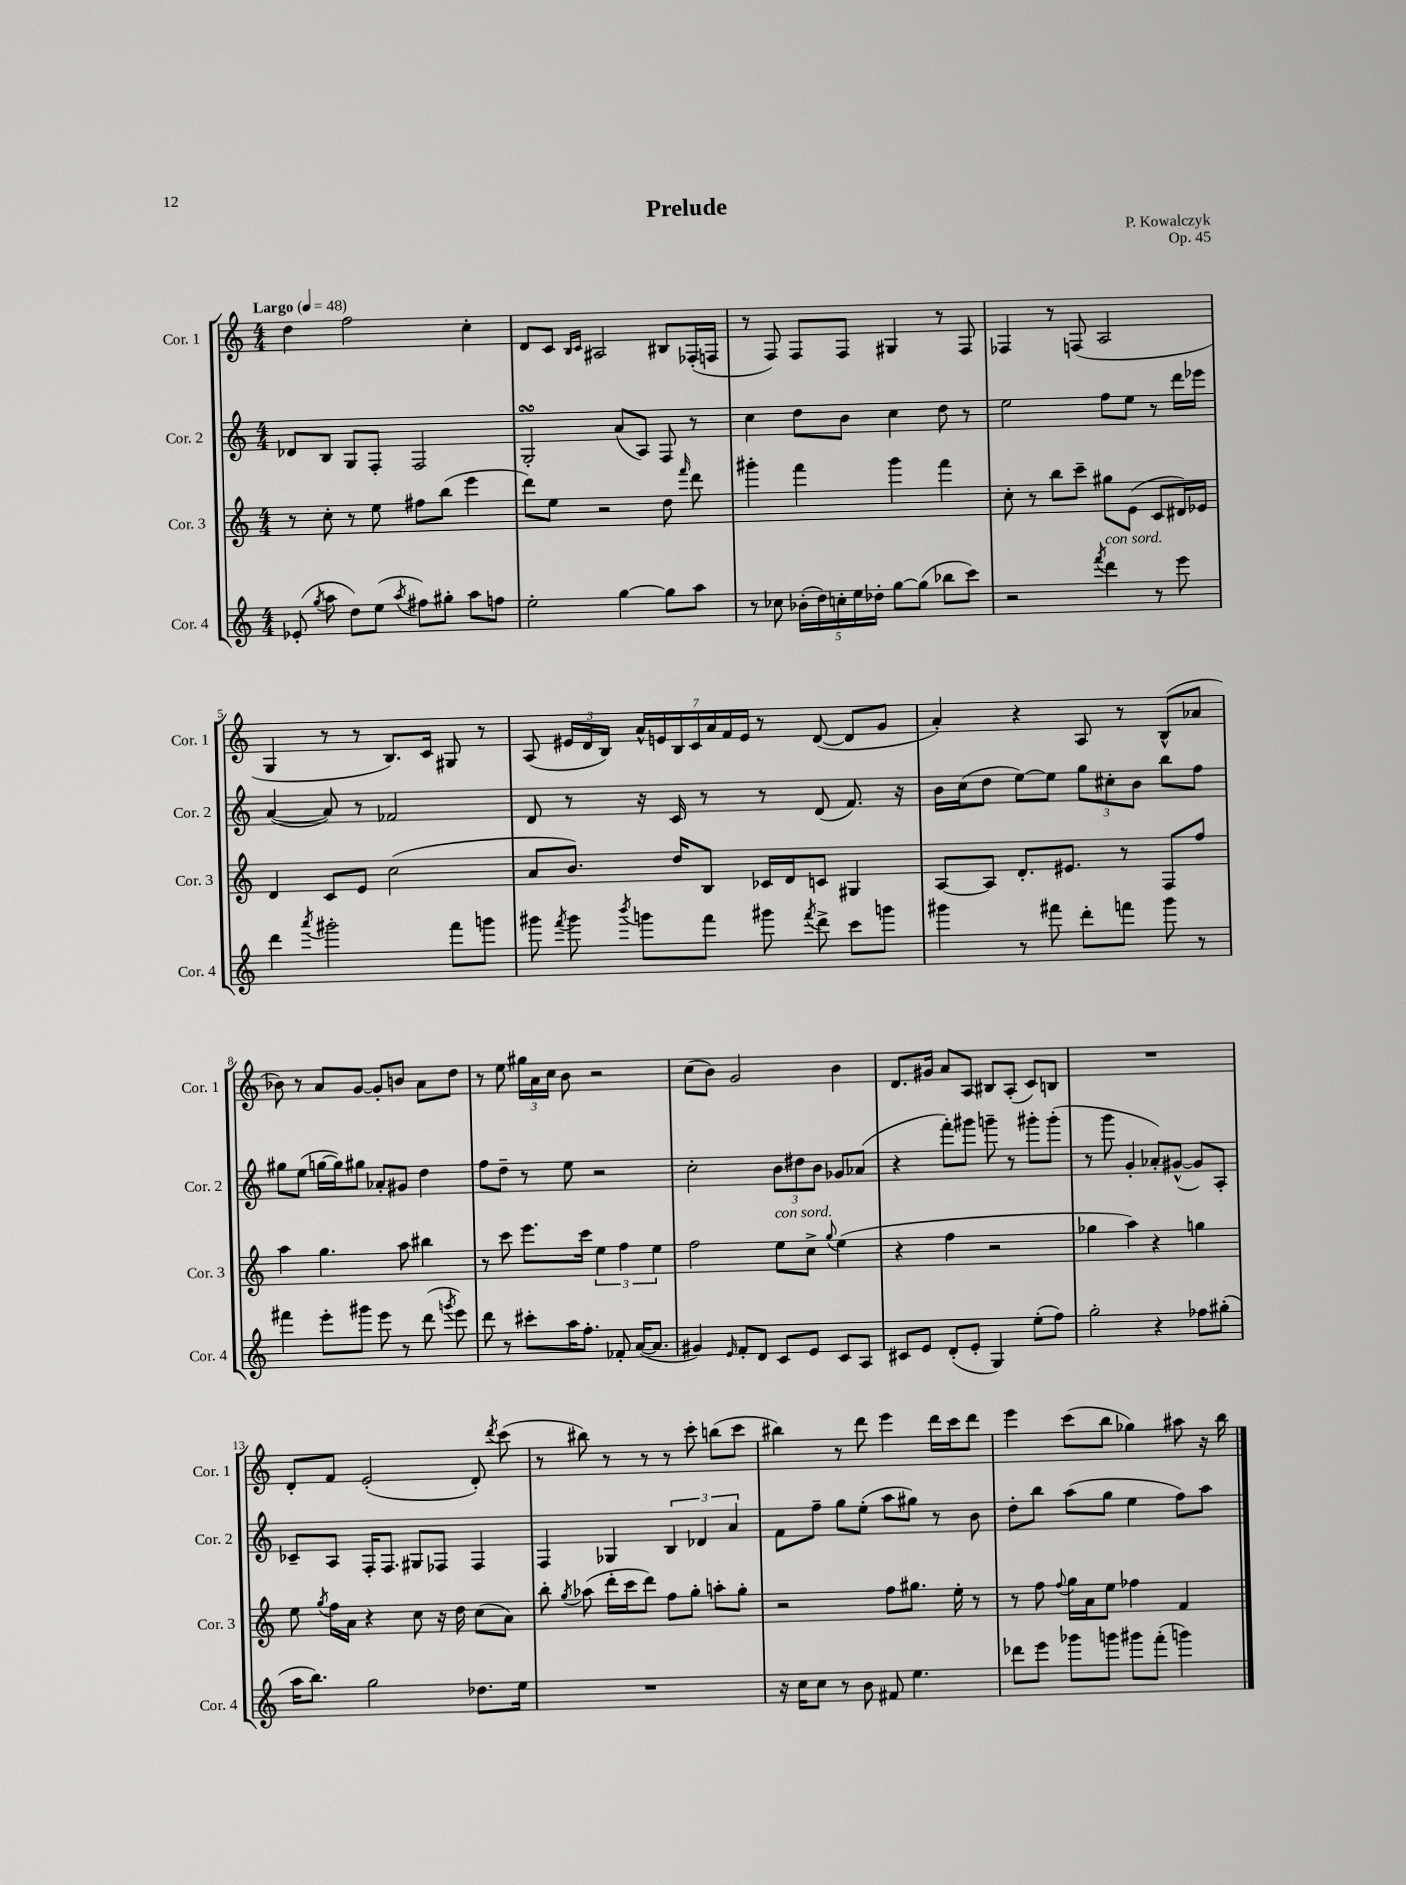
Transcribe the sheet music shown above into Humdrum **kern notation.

**kern	**kern	**kern	**kern
*part4	*part3	*part2	*part1
*staff4	*staff3	*staff2	*staff1
*I"Cor. 4	*I"Cor. 3	*I"Cor. 2	*I"Cor. 1
*I'Cor. 4	*I'Cor. 3	*I'Cor. 2	*I'Cor. 1
*clefG2	*clefG2	*clefG2	*clefG2
*k[]	*k[]	*k[]	*k[]
*M4/4	*M4/4	*M4/4	*M4/4
*MM48	*MM48	*MM48	*MM48
=1	=1	=1	=1
!	!	!	!LO:TX:a:B:t=Largo
(8e-X'/	8r	8d-X/L	4dd\
8qgg/	.	.	.
8aa\	8cc'\	8B/J	.
8dd\L)	8r	8G/L	2ff\
(8ee\J	8ee\	8F'/J	.
8qaa/	.	.	.
8ff#X\L)	8ff#X\L	2F/	.
8gg#X'\J	(8bb\J	.	.
8aa\L	4eee\	.	4cc'\
8ffn\J	.	.	.
=2	=2	=2	=2
2ee'\	8ddd\L)	2GsSSS'/	8d/L
.	8ee\J	.	8c/J
.	.	.	16qqB/LL
.	.	.	16qqc/JJ
.	2r	.	2A#X/
[4gg\	.	(8a/L	.
.	.	8A/J)	.
8gg\L]	8dd\	8F/	8B#X/L
.	16qqfff/	.	.
8aa\J	8ddd\	8r	(16F-X'/L
.	.	.	16Fn/JJ
=3	=3	=3	=3
8r	4ggg#X'\	4cc\	8r
8cc-X\	.	.	8F/)
(20b-X'\LL	4fff\	8dd\L	8F/L
20dd\)	.	.	.
20ccn'\	.	.	.
.	.	8b\J	8F/J
20ee\	.	.	.
20dd-X'\JJ	.	.	.
[8gg\L	4ggg#\	4cc\	4G#X/
(8gg\J]	.	.	.
8bb-X\L	4fff\	8dd\	8r
8ccc\J)	.	8r	8F/
=4	=4	=4	=4
2r	8cc'\	2ee\	4F-X/
.	8r	.	.
.	8bb\L	.	8r
.	8ccc~\J	.	(8Fn/
8qfff/	.	.	.
!LO:TX:a:i:t=con sord.	!	!	!
4ddd\	8gg#X\L	8ff\L	2A/
.	(8e\J	8ee\J	.
8r	8c/L	8r	.
8eee\	16d#X/L)	16ddd\LL	.
.	16e-X/JJ	16eee-X\JJ	.
!!LO:LB:g=z
=5	=5	=5	=5
4ddd\	4d/	([4a/	4G/
8qaaa/	.	.	.
2ggg#X'\	8c/L	8a/])	8r
.	8e/J	8r	8r
.	(2cc\	2f-X/	8.B/L)
.	.	.	16c/Jk
8fff\L	.	.	8G#X/
8gggn\J	.	.	8r
=6	=6	=6	=6
8ggg#X\	8a/L	8d/	(8A/
8qfff/	.	.	.
8ggg#\	8.b/J)	8r	24e#X/LL
.	.	.	24d/
.	.	.	24B/JJ)
8qbbb/	.	.	.
8gggn\L	.	16r	28a^^/LL
.	.	.	28en/
.	16dd/KL	16c/	.
.	.	.	28B/
.	.	.	28c/
8fff\J	8B/J	8r	.
.	.	.	28a/
.	.	.	28f/
.	.	.	28e/JJ
8ggg#X\	16c-X/LL	8r	8r
.	16d/J	.	.
8qfff/	.	.	.
8ddd^\	8cn/J	(8d/	([8d/
8ccc\L	4G#X/	8.f/)	8d/L]
8gggn\J	.	.	8g/J
.	.	16r	.
=7	=7	=7	=7
4ggg#X\	[8A/L	16b\LL	4a'/)
.	.	(16cc\J	.
.	8A/J]	8dd\J	.
8r	8.d'/L	[8ee\L)	4r
8fff#X\	.	8ee\J]	.
.	8.e#X/J	.	.
8ddd'\L	.	12gg\L	8A/
.	.	12cc#X'\	.
8fffn\J	8r	.	8r
.	.	12b\J	.
8ggg#\	8F/L	8bb\L	(8B^^/L
8r	8ff/J	8ff\J	8a-X/J
!!LO:LB:g=z
=8	=8	=8	=8
4fff#X\	4aa\	8gg#X\L	8b-X\)
.	.	(8ee\J	8r
8eee'\L	4.gg\	[16ggn\LL	8a/L
.	.	16gg\J])	.
8ggg#X\J	.	8gg#X\J	[8g/J
8eee\	.	8a-X'/L	8g'/L]
8r	8aa\	8g#X/J	8bn/J
(8ddd\	4bb#X\	4dd\	8a\L
8qgggn/	.	.	.
8eee\)	.	.	8dd\J
=9	=9	=9	=9
8ddd\	8r	8ff\L	8r
8r	8ccc\	8dd~\J	8ee\
8ccc#X'\L	8.eee\L	8r	24gg#X\LL
.	.	.	24a\
.	.	.	24cc\JJ
16aa\K	.	8ee\	8b\
8.ff'\J	16ccc\Jk	.	.
.	6ee\	2r	2r
8f-X'/	.	.	.
.	6ff\	.	.
([16a/KL	.	.	.
8.a/J]	.	.	.
.	6ee\	.	.
=10	=10	=10	=10
4g#X/)	2ff\	2cc'\	(8cc\L
.	.	.	8b\J)
16qqe/	.	.	.
8f'/L	.	.	2g/
8d/J	.	.	.
!	!LO:TX:a:i:t=con sord.	!	!
8c/L	8ee\L	12b\L	.
.	.	12dd#X\	.
8e/J	8cc^\J	.	.
.	.	12b\J	.
.	8qqgg/	.	.
8c/L	(4ee\	8g-X/L	4b\
8A/J	.	(8a-X/J	.
=11	=11	=11	=11
8c#X/L	4r	4r	8.d/L
8e/J	.	.	.
.	.	.	16g#X/Jk
(8d'/L	4ff\	8fff'\L)	8a/L
8e'/J	.	8ggg#X\J	8A/J
4G/)	2r	8gggn~\	8B#X/L
.	.	8r	(8A'/J
(8ee'\L	.	8ggg#X'\L	8c/L)
8ff\J)	.	(8ggg#'\J	8Bn/J
=12	=12	=12	=12
2gg'\	4gg-X\	8r	1r
.	.	8ggg\	.
.	4aa\)	4g'/	.
4r	4r	8a-X'/L)	.
.	.	([8g#X^^/J	.
8ff-X\L	4ggn\	8g#/L])	.
(8gg#X'\J	.	8A'/J	.
!!LO:LB:g=z
=13	=13	=13	=13
16aa\KL	8ee\	8c-X~/L	8d'/L
8.bb\J)	.	.	.
.	8qgg/	.	.
.	16ff\LL	8A/J	8f/J
.	16a\JJ	.	.
2gg\	4r	16F'/KL	(2e'/
.	.	8.F/J	.
.	8cc\	8G#X/L	.
.	16r	8F-X/J	.
.	16dd\	.	.
8.dd-X\L	(8cc\L	4F-/	8d'/)
.	.	.	8qddd/
.	8a\J)	.	(8ccc\
16ee\Jk	.	.	.
=14	=14	=14	=14
1r	8bb'\	4F/	8r
.	8qgg/	.	.
.	(8aa-X\	.	8bb#X\)
.	16ddd'\LL	4G-X/	8r
.	16ccc\J	.	.
.	8ddd\J)	.	8r
.	8ff\L	6B/	8r
.	8gg'\J	.	8ccc'\
.	.	6d-X/	.
.	8aan'\L	.	(8bbn\L
.	.	6a/	.
.	8gg'\J	.	8ccc\J
=15	=15	=15	=15
16r	2r	8f\L	4bb#X\)
16cc\KL	.	.	.
8cc\J	.	8ff~\J	.
8r	.	8gg\L	8r
8b\	.	(8ee'\J	8ddd\
8f#X/	8ff\L	8aa\L	4eee\
4.ee\	8.gg#X\J	8gg#X\J)	.
.	.	8r	16ddd\LL
.	16ee'\	.	16ccc\J
.	8r	8b\	8ddd\J
=16	=16	=16	=16
8ddd-X\L	8r	8dd'\L	4eee\
8eee\J	8ff\	8bb\J	.
.	8qqff/	.	.
8ggg-X\L	16gg\LL	(8aa\L	(8ccc\L
.	16a\J	.	.
8gggn\J	8ee\J	8gg\J	8bb\J
8ggg#X\L	4ff-X\	4ee\	4gg-X\)
(8fff'\J	.	.	.
4gggn\)	4f/	8ff\L)	8aa#X\
.	.	8aa\J	16r
.	.	.	16bb\
==	==	==	==
*-	*-	*-	*-
